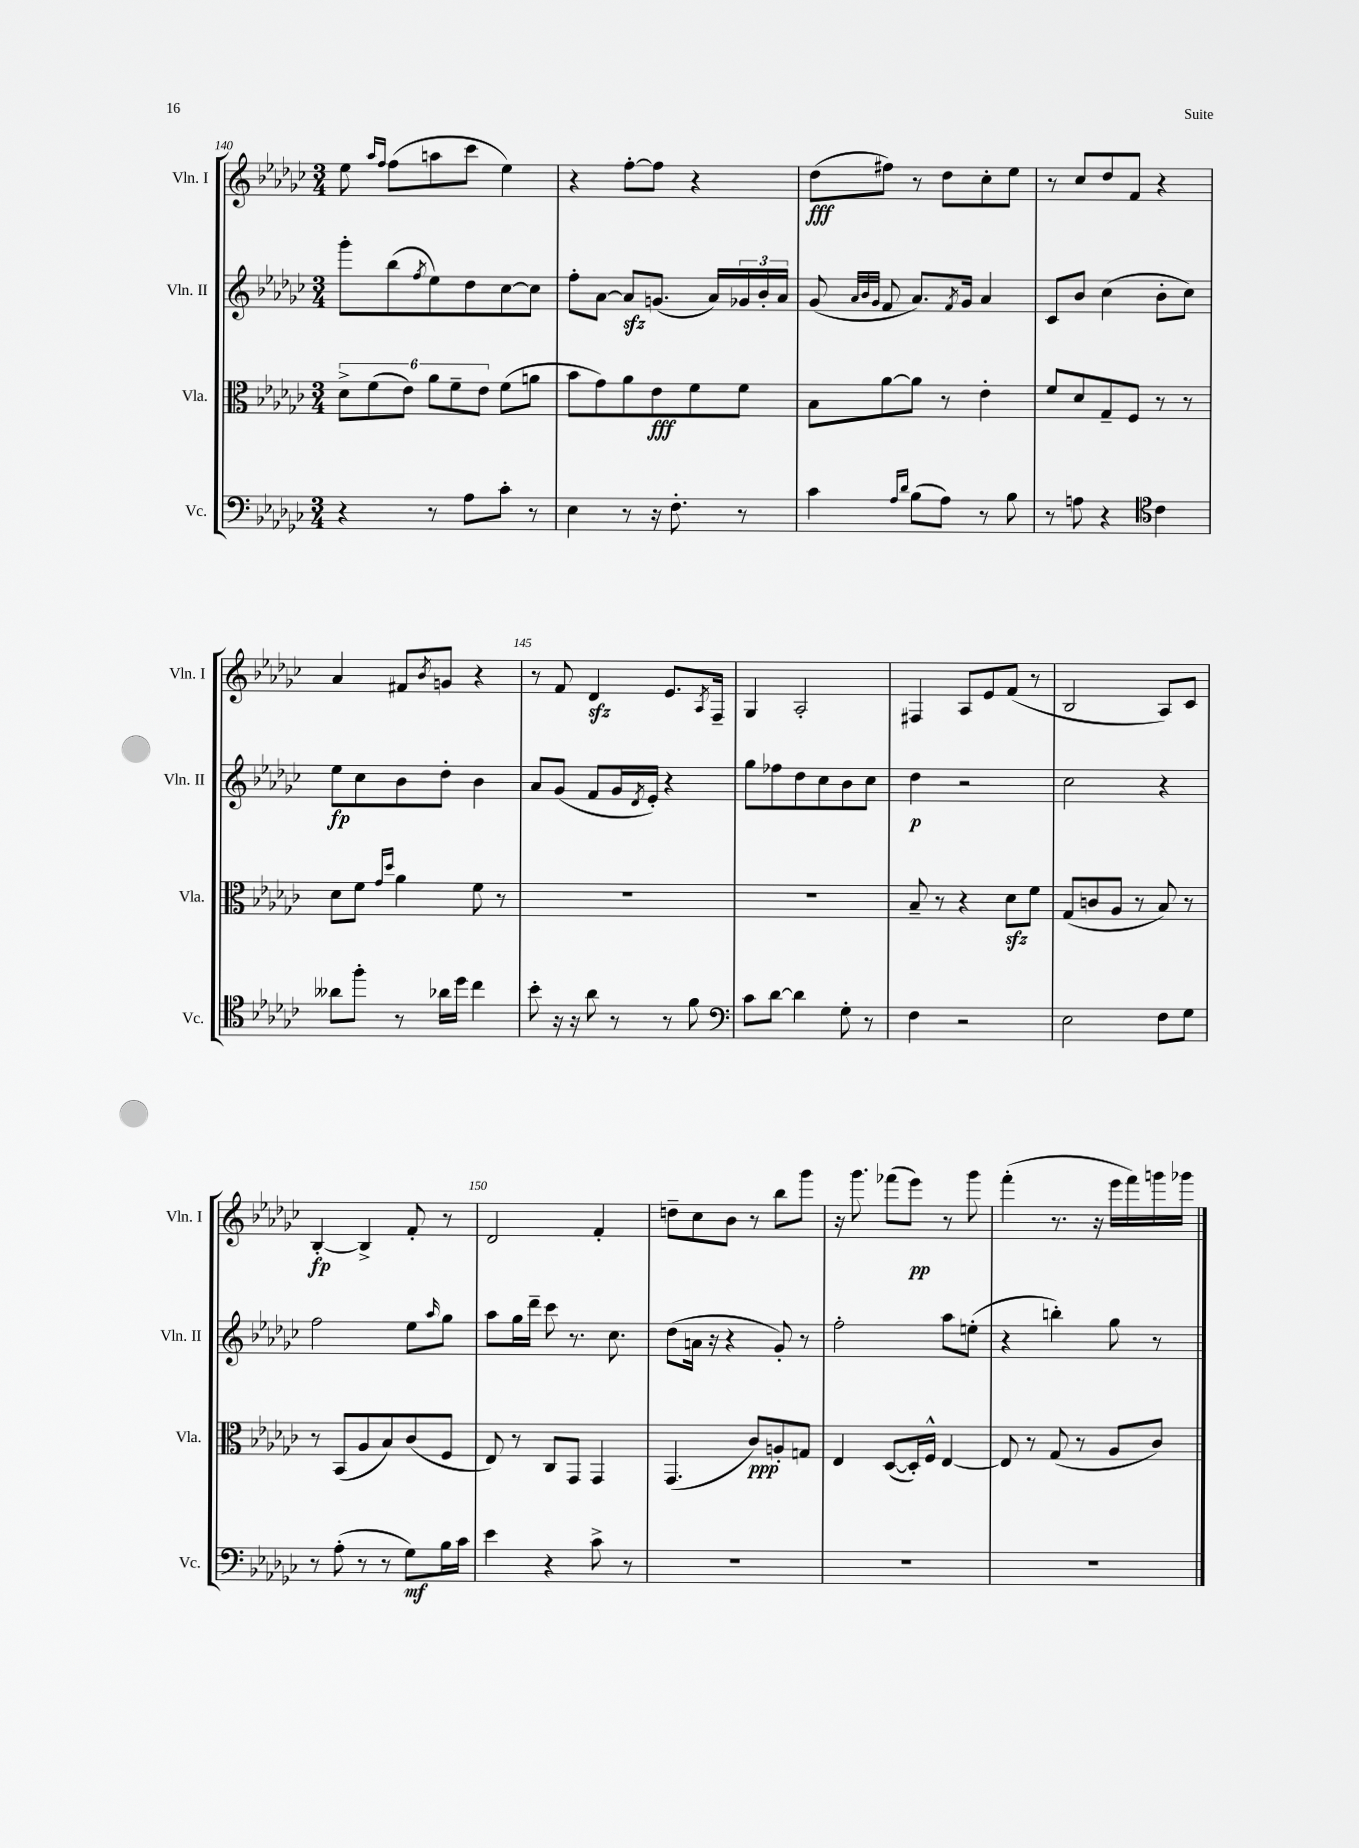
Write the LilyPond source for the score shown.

<<
\new StaffGroup <<
\new Staff = "s0" \with { instrumentName = "Vln. I" shortInstrumentName = "Vln. I" } {
    \clef treble \key ges \major \numericTimeSignature \time 3/4
    ees''8 \grace { aes''16 f''16 } f''8( a''8 ces'''8 ees''4) |
    r4 f''8~-. f''8 r4 |
    des''8\fff( fis''8) r8 des''8 ces''8-. ees''8 |
    r8 ces''8 des''8 f'8 r4 |
    aes'4 fis'8 \acciaccatura { bes'8 } g'8 r4 |
    r8 f'8 des'4\sfz ees'8. \acciaccatura { aes8 } f16-- |
    ges4 aes2-. |
    fis4 aes8 ees'8 f'8( r8 |
    bes2 aes8) ces'8 |
    bes4~-.\fp bes4-> f'8-. r8 |
    des'2 f'4-. |
    d''8-- ces''8 bes'8 r8 bes''8 ges'''8 |
    r16 ges'''8. fes'''8( ees'''8\pp) r8 ges'''8 |
    f'''4-.( r8. r16 ees'''16 f'''16) g'''16 ges'''16 \bar "|." |
}
\new Staff = "s1" \with { instrumentName = "Vln. II" shortInstrumentName = "Vln. II" } {
    \clef treble \key ges \major \numericTimeSignature \time 3/4
    ges'''8-. bes''8( \acciaccatura { f''8 } ees''8) des''8 ces''8~ ces''8 |
    f''8-. aes'8~ aes'8\sfz g'8.( aes'16) \tuplet 3/2 { ges'16 bes'16-. aes'16 } |
    ges'8( \grace { aes'32 bes'32 ges'32 } f'8 aes'8.) \acciaccatura { f'8 } ges'16 aes'4 |
    ces'8 bes'8 ces''4( bes'8-. ces''8) |
    ees''8\fp ces''8 bes'8 des''8-. bes'4 |
    aes'8 ges'8( f'8 ges'16 \acciaccatura { des'8 } ees'16-.) r4 |
    ges''8 fes''8 des''8 ces''8 bes'8 ces''8 |
    des''4\p r2 |
    ces''2 r4 |
    f''2 ees''8 \grace { aes''16 } ges''8 |
    aes''8 ges''16 des'''16-- ces'''8 r8. ces''8. |
    des''8( a'16 r16 r4 ges'8-.) r8 |
    f''2-. aes''8 e''8-.( |
    r4 b''4-.) ges''8 r8 \bar "|." |
}
\new Staff = "s2" \with { instrumentName = "Vla." shortInstrumentName = "Vla." } {
    \clef alto \key ges \major \numericTimeSignature \time 3/4
    \tuplet 6/4 { des'8-> f'8( ees'8) aes'8 f'8-- ees'8 } f'8( a'8 |
    bes'8 ges'8) aes'8 ees'8\fff f'8 f'8 |
    bes8 aes'8~ aes'8 r8 ees'4-. |
    f'8 des'8 ges8-- f8 r8 r8 |
    des'8 f'8 \grace { ges'16 des''16 } aes'4 f'8 r8 |
    R2. |
    R2. |
    bes8-- r8 r4 des'8\sfz f'8 |
    ges8( c'8 aes8 r8 bes8) r8 |
    r8 bes,8( aes8 bes8) ces'8( f8 |
    ees8) r8 ces8 ges,8 ges,4 |
    ges,4.( ces'8\ppp) a8-. g8 |
    ees4 des8~( des16-.) f16-^ ees4~ |
    ees8 r8 ges8( r8 aes8 ces'8) \bar "|." |
}
\new Staff = "s3" \with { instrumentName = "Vc." shortInstrumentName = "Vc." } {
    \clef bass \key ges \major \numericTimeSignature \time 3/4
    r4 r8 aes8 ces'8-. r8 |
    ees4 r8 r16 f8.-. r8 |
    ces'4 \grace { aes16 des'16 } bes8( aes8) r8 bes8 |
    r8 a8 r4 \clef tenor ces'4 |
    aeses'8 f''8-. r8 aes'16 des''16 ces''4 |
    bes'8-. r16 r16 aes'8 r8 r8 f'8 |
    \clef bass ces'8 des'8~ des'4 ges8-. r8 |
    f4 r2 |
    ees2 f8 ges8 |
    r8 aes8-.( r8 r8 ges8\mf) bes16 ces'16 |
    ees'4 r4 ces'8-> r8 |
    R2. |
    R2. |
    R2. \bar "|." |
}
>>
>>
\layout { \context { \Score currentBarNumber = #140 \override BarNumber.break-visibility = ##(#f #t #t) barNumberVisibility = #(every-nth-bar-number-visible 5) } }
